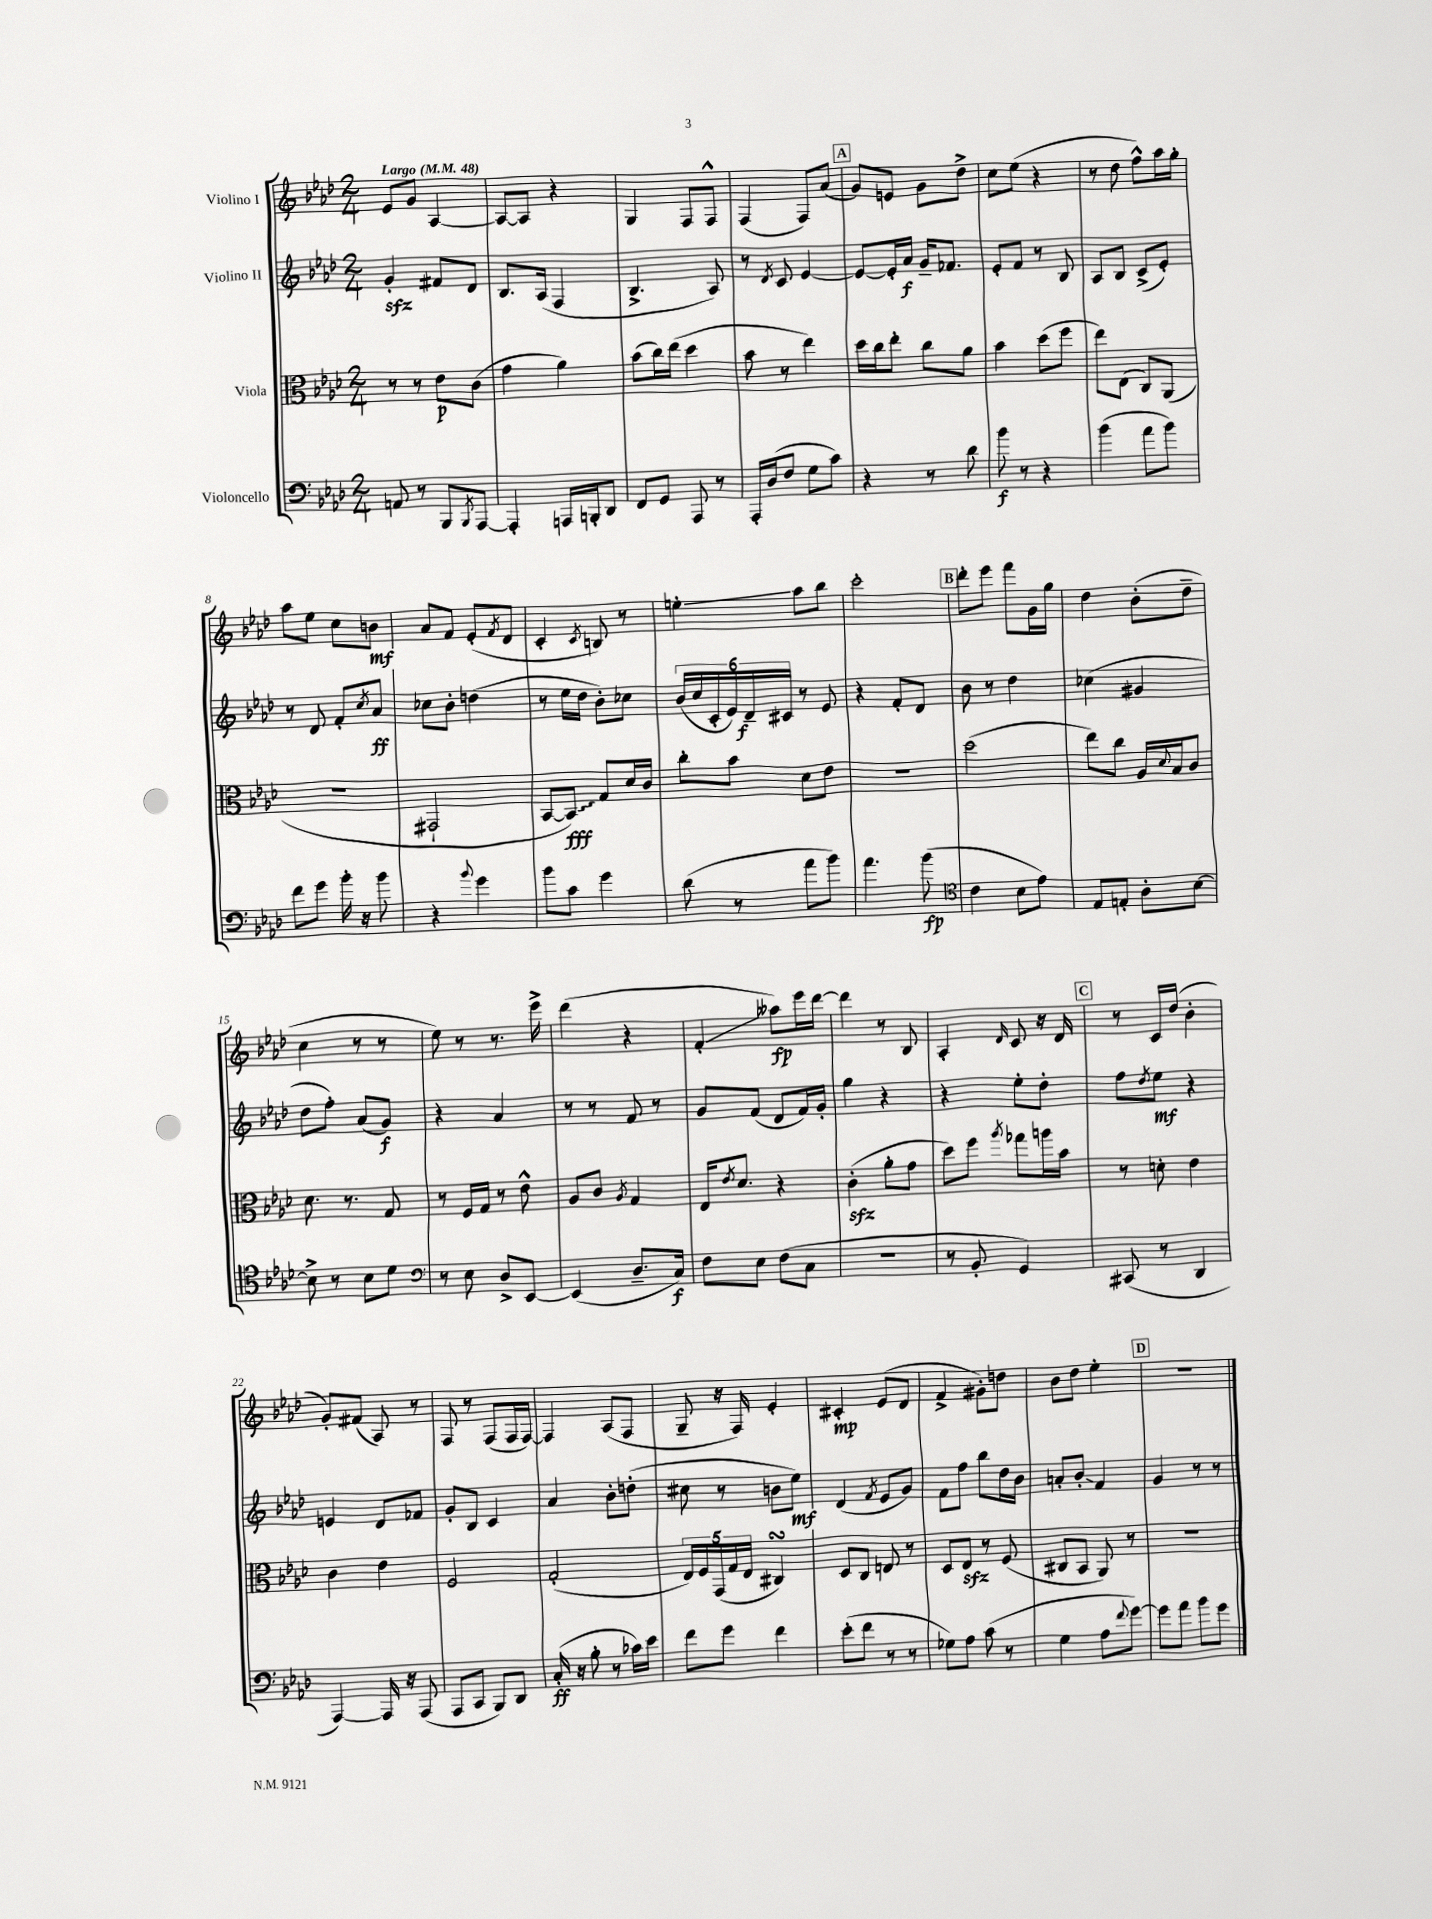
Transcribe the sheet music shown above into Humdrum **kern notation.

**kern	**kern	**kern	**kern
*staff4	*staff3	*staff2	*staff1
*clefF4	*clefC3	*clefG2	*clefG2
*k[b-e-a-d-]	*k[b-e-a-d-]	*k[b-e-a-d-]	*k[b-e-a-d-]
*M2/4	*M2/4	*M2/4	*M2/4
*MM48	*MM48	*MM48	*MM48
8AA/	8r	4g'/	8e-/L
8r	8r	.	8g/J
8BBB-/L	8e-\L	8f#/L	[4A-/
8qBBB-/	.	.	.
[8AAA-/J	(8c\J	8d-/J	.
=	=	=	=
4AAA-'/]	4g\	8.B-/L	8A-/_L
.	.	.	8A-/]J
.	.	(16A-/Jk	.
16AAA/LL	4a-\)	4F/	4r
16BBB'/J	.	.	.
8DD-/J	.	.	.
=	=	=	=
8FF/L	(8b-\L	4.B-^/	4G/
8GG/J	16cc\L)	.	.
.	(16ee-\JJ	.	.
8AAA-/	4dd-\	.	8F/L
8r	.	8A-/)	8F^^/J
=	=	=	=
16AAA-'/LL	8b-\	8r	(4F/
(16D-/J	.	.	.
.	.	8qd-/	.
8F/J	8r	8c/	.
8G\L	4ee-\)	[4e-/	8F/L)
8c\J)	.	.	(8a-/J
=	=	=	=
4r	16dd-\LL	8e-/_L	8g/L)
.	16cc\J	.	.
.	8ee-'\J	16e-'/]L	8e/J
.	.	16a-/JJ	.
8r	8cc\L	16g~/LK	8g\L
.	.	8.f-/J	.
8d-\	8a-\J	.	8dd-^\J
=	=	=	=
8b-\	4b-\	8e-'/L	8cc\L
8r	.	8f/J	(8ee-\J
4r	(8dd-\L	8r	4r
.	8ff\J	8B-/	.
=	=	=	=
(4b-\	8ee-\L)	8A-/L	8r
.	(8E-\J	8B-/J	8dd-\
8a-\L	8C/L)	(8c^/L	8ff^^\L)
8b-\J)	(8AA-/J	8e-'/J)	16aa-\L
.	.	.	16gg'\JJ
=	=	=	=
8f\L	2r	8r	8aa-\L
8g\J	.	8d-/	8ee-\J
16b-'\	.	8f'/L	8cc\L
16r	.	.	.
.	.	8qcc/	.
8b-\	.	8a-/J	8b\J
=	=	=	=
4r	2GG#`/	8cc-\L	8a-/L
.	.	8b-'\J	8f/J
8qqb-/	.	.	.
4g\	.	(4dd\	(8e-'/L
.	.	.	8qf/
.	.	.	8d-/J
=	=	=	=
8b-\L	[8BB-/L	8r	4c'/
8c\J	8BB-/]J)	16ee-\LL	.
.	.	16dd-\JJ	.
.	.	.	8qc/
4g\	8G/L	8b-'\L)	8B/)
.	16d-/L	8cc-\J	8r
.	16c/JJ	.	.
=	=	=	=
(8d-\	8cc'\L	(24b-/LL	4ee'\
.	.	24cc/	.
.	.	24c'/	.
8r	8b-\J	24e-/)	.
.	.	24d-~/	.
.	.	24c#/JJ	.
8a-\L	8d-\L	8r	8aa-\L
8b-\J)	8e-\J	8e-/	8bb-\J
=	=	=	=
4.a-\	2r	4r	2ccc'\
.	.	8f'/L	.
(8b-\	.	8d-/J	.
=	=	=	=
*clefC4	*	*	*
4c\	(2dd-\	8b-\	8ddd-'\L
.	.	8r	8eee-\J
8B-\L	.	4dd-\	8fff\L
8e-\J)	.	.	16g\L
.	.	.	16gg\JJ
=	=	=	=
8E-/L	8ee-\L)	(4cc-\	4dd-\
8E'/J	8cc\J	.	.
8A-'\L	16A-/LL	4g#/	(8b-'\L
.	8qqd-/	.	.
.	16B-/J	.	.
[8B-\J	8c/J	.	8dd-~\J
=	=	=	=
8B-^\]	8.d-\	8dd-\L	4cc\
8r	.	8ff'\J)	.
.	8.r	.	.
8B-\L	.	(8a-/L	8r
8d-\J	8G/	8g/J)	8r
=	=	=	=
*clefF4	*	*	*
8r	8r	4r	8ee-\)
8E-\	16F/LL	.	8r
.	16G/JJ	.	.
8D-^/L	8r	4a-/	8.r
[8EE-/J	8e-^^\	.	.
.	.	.	16eee-^\
=	=	=	=
(4EE-/]	8A-/L	8r	(4ddd-\
.	8c/J	8r	.
.	8qA-/	.	.
8.D-~/L	4G/	8f/	4r
.	.	8r	.
16C/Jk)	.	.	.
=	=	=	=
8F\L	16E-/LK	8g/L	4f'/
.	8qe-/	.	.
.	8.d-/J	.	.
8E-\J	.	(8f/J	.
(8F\L	4r	8d-/L	8aa--\L)
8C\J	.	16f/L)	16eee-\L
.	.	16g'/JJ	[16ddd-\JJ
=	=	=	=
2r	(4c'\	4gg\	4ddd-\]
.	8a-'\L	4r	8r
.	8g\J	.	8B-/
=	=	=	=
8r	8dd-\L)	4r	4A-'/
8BB-'/	8ff\J	.	.
.	8qaa-/	.	16qqd-/
4GG/)	8gg-\L	8ee-'\L	8c/
.	16aa\L	8dd-'\J	16r
.	16b-\JJ	.	16d-/
=	=	=	=
(8CC#/	8r	8ff\L	8r
.	.	8qdd-/	.
8r	8d'\	8ee-\J	16c/LL
.	.	.	(16dd-/JJ
4DD-/	4e-\	4r	4b-'\
=	=	=	=
[4AAA-/)	4c\	4e/	8g'/L)
.	.	.	(8f#/J
16AAA-/]	4e-\	8d-/L	8A-/)
16r	.	.	.
(8AAA-/	.	8f-/J	8r
=	=	=	=
8AAA-/L	2F/	8g'/L	8F/
8CC/J	.	8B-/J	8r
8BBB-/L)	.	4c/	(8F/L
8DD-/J	.	.	16F/L
.	.	.	[16F/JJ)
=	=	=	=
(16C'/	(2G'/	4a-/	4F/]
16r	.	.	.
8B-'\	.	.	.
8r	.	8b-'\L	(8A-/L
16c-\LL)	.	(8dd'\J	8F/J
16e-\JJ	.	.	.
=	=	=	=
8f\L	20E-/LL)	8cc#\	8G~/
.	20F/	.	.
.	(20GG/	.	.
8g\J	.	8r	16r
.	20G/	.	.
.	.	.	16F/)
.	20E-/JJ	.	.
4f\	4C#/)	8b\L	4e-'/
.	.	8ee-\J)	.
=	=	=	=
(8e-'\L	8D-/L	(4d-/	4c#'/
8f\J	8C/J	.	.
.	.	8qf/	.
8r	8E/	8e-/L	(8e-/L
8r	8r	8g/J)	8d-/J
=	=	=	=
8G-\L)	8D-/L	8f\L	4f^/
8A-\J	8E-/J	8ff\J	.
(8c\	8r	8bb-\L	8g#'\L)
8r	(8F/	16dd-\L	8dd\J
.	.	16b-\JJ	.
=	=	=	=
4G\	8C#/L	8a'/L	8b-\L
.	8BB-/J	8b-'/J	8dd-\J
8A-\L	8AA-/)	4f/	4ee-'\
8qqf/	.	.	.
[8g\J)	8r	.	.
=	=	=	=
8g\]L	2r	4g/	2r
8a-\J	.	.	.
8b-\L	.	8r	.
8g\J	.	8r	.
==	==	==	==
*-	*-	*-	*-
